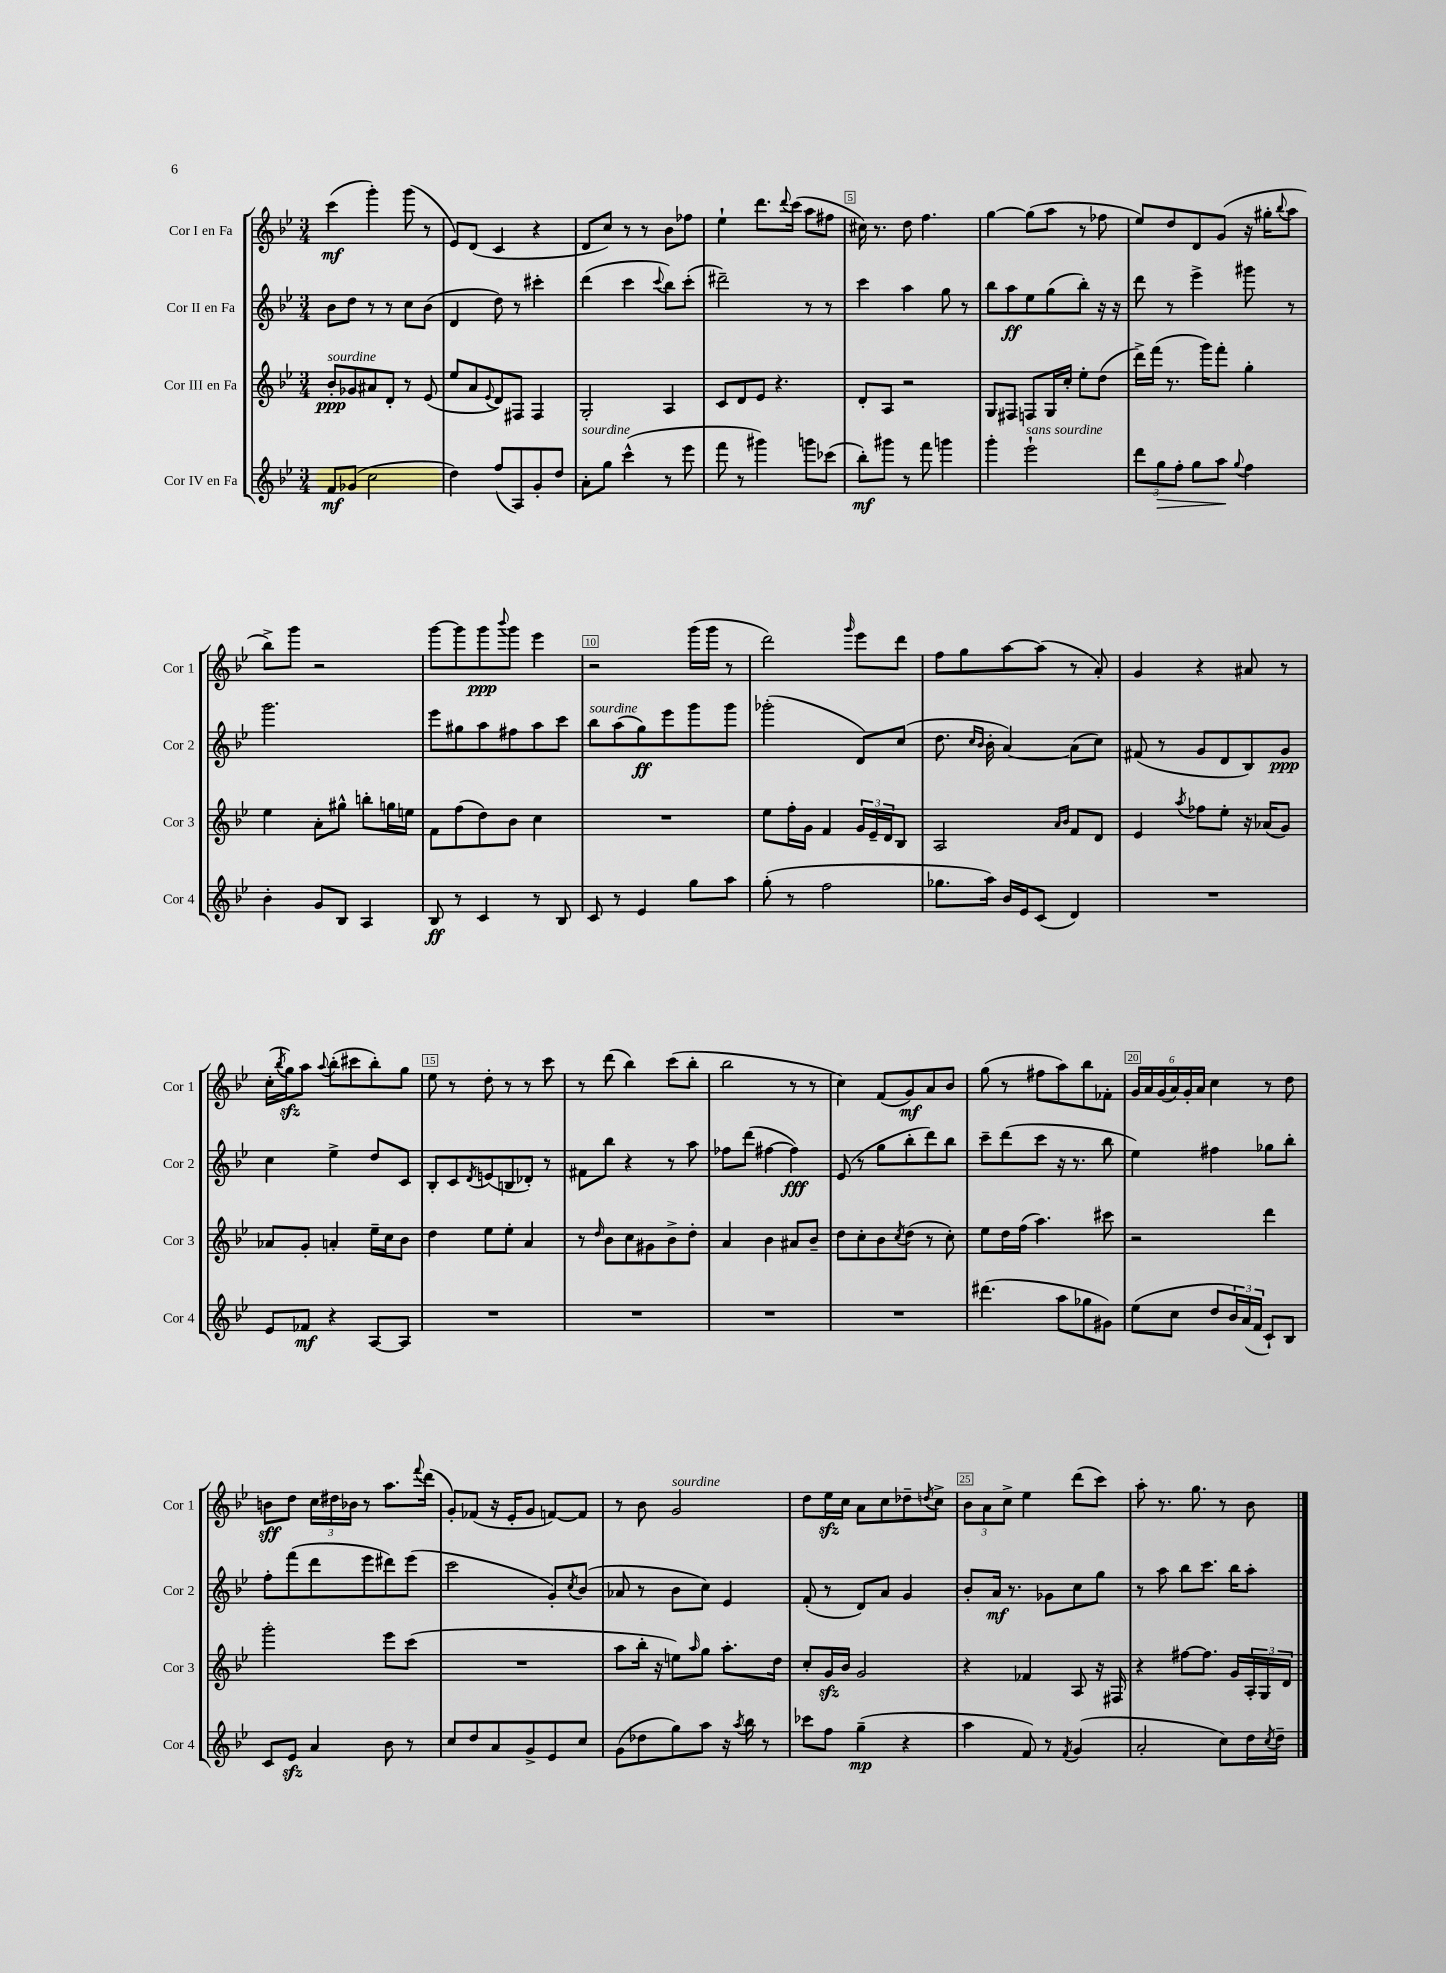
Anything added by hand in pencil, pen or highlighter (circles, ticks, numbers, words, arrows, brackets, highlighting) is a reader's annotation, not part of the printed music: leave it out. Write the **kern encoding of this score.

**kern	**dynam	**kern	**dynam	**kern	**dynam	**kern	**dynam
*part4	*part4	*part3	*part3	*part2	*part2	*part1	*part1
*staff4	*staff4	*staff3	*staff3	*staff2	*staff2	*staff1	*staff1
*I"Cor IV en Fa	*	*I"Cor III en Fa	*	*I"Cor II en Fa	*	*I"Cor I en Fa	*
*I'Cor 4	*	*I'Cor 3	*	*I'Cor 2	*	*I'Cor 1	*
*clefG2	*	*clefG2	*	*clefG2	*	*clefG2	*
*k[b-e-]	*	*k[b-e-]	*	*k[b-e-]	*	*k[b-e-]	*
*M3/4	*	*M3/4	*	*M3/4	*	*M3/4	*
=1	=1	=1	=1	=1	=1	=1	=1
!	!	!LO:TX:a:i:t=sourdine	!	!	!	!	!
8f/L	mf	8b-'/L	ppp	8b-\L	.	(4ccc\	mf
(8g-X/J	.	8g-X/	.	8dd\J	.	.	.
2cc\	.	8a#X/	.	8r	.	4ggg'\)	.
.	.	8d'/J	.	8r	.	.	.
.	.	8r	.	8cc\L	.	(8ggg\	.
.	.	(8e-/	.	(8b-\J	.	8r	.
=2	=2	=2	=2	=2	=2	=2	=2
4dd\)	.	8ee-/L	.	4d/	.	8e-/L)	.
.	.	8a/	.	.	.	(8d/J	.
.	.	8qqe-/	.	.	.	.	.
(8ff/L	.	8d/)	.	8dd\)	.	4c/	.
8A/)	.	8F#X/J	.	8r	.	.	.
8g'/	.	4F#/	.	4ccc#X'\	.	4r	.
8dd/J	.	.	.	.	.	.	.
=3	=3	=3	=3	=3	=3	=3	=3
!LO:TX:a:i:t=sourdine	!	!	!	!	!	!	!
8a'\L	.	2G'/	.	(4ddd\	.	8d/L	.
8gg\J	.	.	.	.	.	8cc/J)	.
(4ccc^^\	.	.	.	4ccc\	.	8r	.
.	.	.	.	.	.	8r	.
.	.	.	.	8qqccc/	.	.	.
8r	.	4A/	.	8bb-\L)	.	8b-\L	.
8eee-\	.	.	.	(8ccc'\J	.	8ff-X\J	.
=4	=4	=4	=4	=4	=4	=4	=4
8fff\	.	8c/L	.	2ddd#X~\)	.	4ee-`\	.
8r	.	8d/	.	.	.	.	.
4ggg#X\)	.	8e-/J	.	.	.	8.ddd\L	.
.	.	4.r	.	.	.	.	.
.	.	.	.	.	.	8qqddd/	.
.	.	.	.	.	.	(16ccc\Jk	.
8gggn\L	.	.	.	8r	.	8aa\L	.
(8ccc-X\J	.	.	.	8r	.	8ff#X\J	.
=5	=5	=5	=5	=5	=5	=5	=5
8bb-'\L)	mf	8d'/L	.	4ccc\	.	16cc#X\)	.
.	.	.	.	.	.	8.r	.
8ggg#X\J	.	8A/J	.	.	.	.	.
8r	.	2r	.	4aa\	.	8dd\	.
8fff\	.	.	.	.	.	4.ff\	.
4gggn\	.	.	.	8gg\	.	.	.
.	.	.	.	8r	.	.	.
=6	=6	=6	=6	=6	=6	=6	=6
4ggg'\	.	8G/L	.	8bb-\L	.	[4gg\	.
.	.	8F#X/J	.	8aa\	ff	.	.
!LO:TX:a:i:t=sans sourdine	!	!	!	!	!	!	!
2eee-`\	.	8Fn/L	.	8ee-\	.	(8gg\L]	.
.	.	16G/L	.	(8gg\	.	8aa\J	.
.	.	16cc'/JJ	.	.	.	.	.
.	.	8ee-'\L	.	8bb-'\J)	.	8r	.
.	.	(8dd\J	.	16r	.	8ff-X\	.
.	.	.	.	16r	.	.	.
=7	=7	=7	=7	=7	=7	=7	=7
12ddd\L	.	16ddd^\LL)	.	8ddd\	.	8ee-/L)	.
.	.	(16fff\JJ	.	.	.	.	.
!	!LO:HP:b	!	!	!	!	!	!
12gg\	>	.	.	.	.	.	.
.	.	8.r	.	8r	.	8dd/	.
12ff'\J	.	.	.	.	.	.	.
8gg\L	.	.	.	4eee-^\	.	8d/	.
.	.	16ggg\KL)	.	.	.	.	.
8aa\J	.	8fff'\J	.	.	.	(8g/J	.
8qqgg/	.	.	.	.	.	.	.
4ff\	]	4gg'\	.	8ggg#X\	.	16r	.
.	.	.	.	.	.	16gg#X'\KL	.
.	.	.	.	.	.	8qqbb-/	.
.	.	.	.	8r	.	8aa\J	.
!!LO:LB:g=z
=8	=8	=8	=8	=8	=8	=8	=8
4b-'\	.	4ee-\	.	2.ggg\	.	8bb-^\L)	.
.	.	.	.	.	.	8ggg\J	.
8g/L	.	8a'\L	.	.	.	2r	.
8B-/J	.	8gg#X^^\J	.	.	.	.	.
4A/	.	8bbn'\L	.	.	.	.	.
.	.	16ggn\L	.	.	.	.	.
.	.	16een\JJ	.	.	.	.	.
=9	=9	=9	=9	=9	=9	=9	=9
8B-/	ff	8f\L	.	8eee-\L	.	[8ggg\L	.
8r	.	(8ff\	.	8gg#X\	.	8ggg\]	.
4c/	.	8dd\)	.	8aa\	.	8ggg\	ppp
.	.	.	.	.	.	8qqbbb-/	.
.	.	8b-\J	.	8ff#X\	.	8ggg\J	.
8r	.	4cc\	.	8aa\	.	4eee-\	.
8B-/	.	.	.	8ccc\J	.	.	.
=10	=10	=10	=10	=10	=10	=10	=10
!	!	!	!	!LO:TX:a:i:t=sourdine	!	!	!
8c/	.	2.r	.	8bb-\L	.	2r	.
8r	.	.	.	(8aa\	.	.	.
4e-/	.	.	.	8gg\)	ff	.	.
.	.	.	.	8eee-\	.	.	.
8gg\L	.	.	.	8ggg\	.	(16ggg\LL	.
.	.	.	.	.	.	16ggg\JJ	.
8aa\J	.	.	.	8ggg\J	.	8r	.
=11	=11	=11	=11	=11	=11	=11	=11
(8gg'\	.	8ee-\L	.	(2ggg-X'\	.	2ddd\)	.
8r	.	16ff'\L	.	.	.	.	.
.	.	16g\JJ	.	.	.	.	.
2ff\	.	4f/	.	.	.	.	.
.	.	.	.	.	.	16qqggg/	.
.	.	24g/LL	.	8d/L)	.	8eee-\L	.
.	.	24e-~/	.	.	.	.	.
.	.	24d/J	.	.	.	.	.
.	.	8B-/J	.	(8cc/J	.	8ddd\J	.
=12	=12	=12	=12	=12	=12	=12	=12
8.gg-X\L	.	2A/	.	8.dd\	.	8ff\L	.
.	.	.	.	.	.	8gg\	.
.	.	.	.	16qqcc/LL	.	.	.
.	.	.	.	16qqb-/JJ	.	.	.
16aa\Jk)	.	.	.	16b-'\	.	.	.
16b-/LL	.	.	.	[4a/)	.	[8aa\	.
16e-/J	.	.	.	.	.	.	.
(8c/J	.	.	.	.	.	(8aa\J]	.
.	.	16qqa/LL	.	.	.	.	.
.	.	16qqb-/JJ	.	.	.	.	.
4d/)	.	8f/L	.	(8a\L]	.	8r	.
.	.	8d/J	.	8cc\J)	.	8a'/)	.
=13	=13	=13	=13	=13	=13	=13	=13
2.r	.	4e-/	.	(8f#X/	.	4g/	.
.	.	.	.	8r	.	.	.
.	.	8qaa/	.	.	.	.	.
.	.	8ff-X\L	.	8g/L	.	4r	.
.	.	8ee-'\J	.	8d/	.	.	.
.	.	16r	.	8B-/)	.	8a#X/	.
.	.	(16a-X/KL	.	.	.	.	.
.	.	8g/J)	.	8g/J	ppp	8r	.
!!LO:LB:g=z
=14	=14	=14	=14	=14	=14	=14	=14
8e-/L	.	8a-X/L	.	4cc\	.	(16cc'\LL	.
.	.	.	.	.	.	8qbb-/	.
.	.	.	.	.	.	16ggzz\J)	.
8f-X/J	mf	8g'/J	.	.	.	8aa\J	.
.	.	.	.	.	.	8qqaa/	.
4r	.	4an'/	.	4ee-^\	.	(8bb-'\L	.
.	.	.	.	.	.	8ccc#X\	.
[8A/L	.	16ee-~\LL	.	8dd/L	.	8bb-'\)	.
.	.	16cc\J	.	.	.	.	.
8A/J]	.	8b-\J	.	8c/J	.	8gg\J	.
=15	=15	=15	=15	=15	=15	=15	=15
2.r	.	4dd\	.	8B-'/L	.	8ee-\	.
.	.	.	.	8c/	.	8r	.
.	.	.	.	8qd/	.	.	.
.	.	8ee-\L	.	(8en/	.	8dd'\	.
.	.	8ee-'\J	.	8Bn/	.	8r	.
.	.	4a/	.	8d-X'/J)	.	8r	.
.	.	.	.	8r	.	8ccc\	.
=16	=16	=16	=16	=16	=16	=16	=16
2.r	.	8r	.	8f#X\L	.	8r	.
.	.	16qqdd/	.	.	.	.	.
.	.	8b-\L	.	8bb-\J	.	(8ddd\	.
.	.	8cc\	.	4r	.	4bb-\)	.
.	.	8g#X\	.	.	.	.	.
.	.	8b-^\	.	8r	.	(8ccc\L	.
.	.	8dd'\J	.	8aa\	.	8bb-'\J	.
=17	=17	=17	=17	=17	=17	=17	=17
2.r	.	4a/	.	8ff-X\L	.	2bb-\	.
.	.	.	.	(8ddd\J	.	.	.
.	.	4b-\	.	[4ff#X\	.	.	.
.	.	8a#X/L	.	4ff#\])	fff	8r	.
.	.	8b-~/J	.	.	.	8r	.
=18	=18	=18	=18	=18	=18	=18	=18
2.r	.	8dd\L	.	(8e-/	.	4cc\)	.
.	.	8cc'\	.	8r	.	.	.
.	.	8b-\	.	8gg\L	.	(8f/L	.
.	.	8qcc/	.	.	.	.	.
.	.	(8dd\J	.	8bb-'\	.	8g/)	mf
.	.	8r	.	8ddd\)	.	8a/	.
.	.	8cc'\)	.	8bb-\J	.	8b-/J	.
=19	=19	=19	=19	=19	=19	=19	=19
(4.ddd#X\	.	8ee-\L	.	8ccc~\L	.	(8gg\	.
.	.	16dd\L	.	(8ddd\	.	8r	.
.	.	(16ff\JJ	.	.	.	.	.
.	.	4.aa\)	.	8ccc\J	.	8ff#X\L	.
8aa\L	.	.	.	16r	.	8aa\)	.
.	.	.	.	8.r	.	.	.
8gg-X\	.	.	.	.	.	8bb-\	.
8g#X\J)	.	8ccc#X\	.	8bb-\	.	8f-X'\J	.
=20	=20	=20	=20	=20	=20	=20	=20
(8ee-\L	.	2r	.	4ee-\)	.	24g/LL	.
.	.	.	.	.	.	24a/	.
.	.	.	.	.	.	(24g/	.
8cc\J	.	.	.	.	.	24a/)	.
.	.	.	.	.	.	24g'/	.
.	.	.	.	.	.	24a/JJ	.
8dd/L	.	.	.	4ff#X\	.	4cc\	.
24b-/L)	.	.	.	.	.	.	.
(24a/	.	.	.	.	.	.	.
24f/JJ	.	.	.	.	.	.	.
8c`/L)	.	4ddd\	.	8gg-X\L	.	8r	.
8B-/J	.	.	.	8bb-'\J	.	8dd\	.
!!LO:LB:g=z
=21	=21	=21	=21	=21	=21	=21	=21
8c/L	.	2ggg'\	.	8ff'\L	.	8bn\L	sff
8e-zz/J	.	.	.	(8fff\	.	8dd\J	.
4a/	.	.	.	8ddd\	.	24cc\LL	.
.	.	.	.	.	.	24dd#X\	.
.	.	.	.	.	.	24b-X\JJ	.
.	.	.	.	8eee-\	.	8r	.
8b-\	.	8eee-\L	.	8ddd#X\)	.	8.aa\L	.
8r	.	(8ccc\J	.	(8eee-\J	.	.	.
.	.	.	.	.	.	8qqfff/	.
.	.	.	.	.	.	(16ddd\Jk	.
=22	=22	=22	=22	=22	=22	=22	=22
8cc/L	.	2.r	.	2ccc\	.	8g'/L)	.
8dd/	.	.	.	.	.	(8f-X/J	.
8a/	.	.	.	.	.	16r	.
.	.	.	.	.	.	16e-'/KL	.
8g^/	.	.	.	.	.	8g/J	.
8e-/	.	.	.	8g'/L)	.	[8fn/L)	.
.	.	.	.	8qcc/	.	.	.
8cc/J	.	.	.	(8b-/J	.	8f/J]	.
=23	=23	=23	=23	=23	=23	=23	=23
(8g\L	.	8aa\L	.	8a-X/	.	8r	.
8dd-X\	.	16bb-'\Jk	.	8r	.	8b-\	.
.	.	16r	.	.	.	.	.
!	!	!	!	!	!	!LO:TX:a:i:t=sourdine	!
8gg\)	.	8een\L)	.	8b-\L	.	2g/	.
.	.	16qqaa/	.	.	.	.	.
8aa\J	.	8gg\J	.	8cc\J)	.	.	.
16r	.	8.aa'\L	.	4e-/	.	.	.
8qaa/	.	.	.	.	.	.	.
16bb-\	.	.	.	.	.	.	.
8r	.	.	.	.	.	.	.
.	.	16dd\Jk	.	.	.	.	.
=24	=24	=24	=24	=24	=24	=24	=24
8ccc-X\L	.	8cc'/L	.	(8f'/	.	8dd\L	.
8ff\J	.	16gzz/L	.	8r	.	16ee-zz\L	.
.	.	16b-/JJ	.	.	.	16cc\JJ	.
(4gg~\	mp	2g/	.	8d/L)	.	8a\L	.
.	.	.	.	8a/J	.	8cc\	.
4r	.	.	.	4g/	.	8dd-X~\	.
.	.	.	.	.	.	8qddn/	.
.	.	.	.	.	.	8cc^\J	.
=25	=25	=25	=25	=25	=25	=25	=25
4aa\	.	4r	.	8b-'/L	.	12b-\L	.
.	.	.	.	.	.	12a\	.
.	.	.	.	16a/Jk	mf	.	.
.	.	.	.	.	.	12cc^\J	.
.	.	.	.	8.r	.	.	.
8f/)	.	4f-X/	.	.	.	4ee-\	.
8r	.	.	.	8g-X\L	.	.	.
8qf/	.	.	.	.	.	.	.
(4g/	.	8A/	.	8cc\	.	(8ddd\L	.
.	.	16r	.	8gg\J	.	8ccc\J)	.
.	.	16F#X/	.	.	.	.	.
=26	=26	=26	=26	=26	=26	=26	=26
2a'/	.	4r	.	8r	.	8aa'\	.
.	.	.	.	8aa\	.	8.r	.
.	.	[8ff#X\L	.	8bb-\L	.	.	.
.	.	.	.	.	.	8.gg\	.
.	.	8.ff#\J]	.	8.ccc\J	.	.	.
8cc\L)	.	.	.	.	.	8r	.
.	.	16g/LL	.	16bb-\KL	.	.	.
16dd\L	.	24A'/	.	8aa'\J	.	8b-\	.
.	.	24G/	.	.	.	.	.
8qcc/	.	.	.	.	.	.	.
16dd~\JJ	.	.	.	.	.	.	.
.	.	24d/JJ	.	.	.	.	.
==	==	==	==	==	==	==	==
*-	*-	*-	*-	*-	*-	*-	*-
